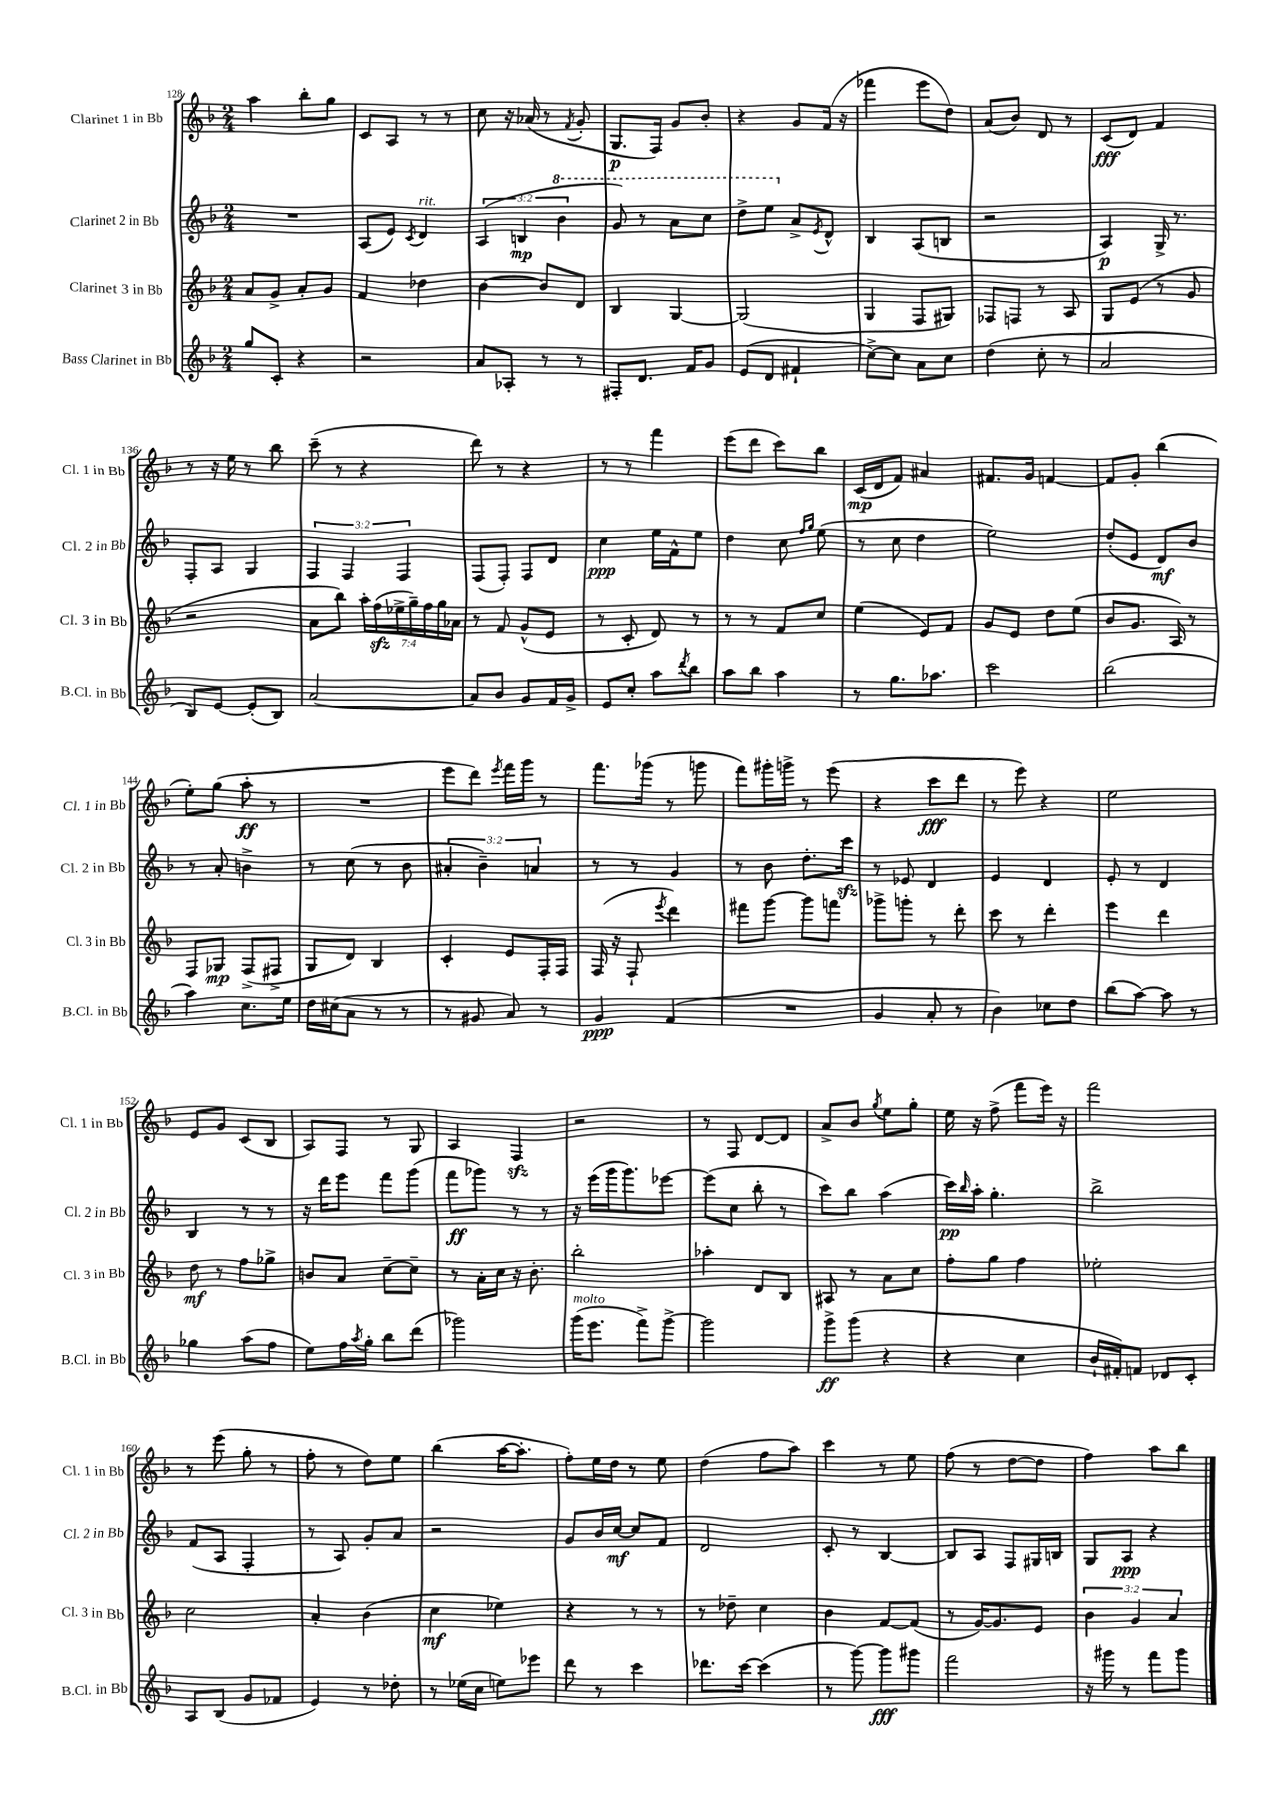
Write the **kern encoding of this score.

**kern	**dynam	**kern	**dynam	**kern	**dynam	**kern	**dynam
*part4	*part4	*part3	*part3	*part2	*part2	*part1	*part1
*staff4	*staff4	*staff3	*staff3	*staff2	*staff2	*staff1	*staff1
*I"Bass Clarinet in Bb	*	*I"Clarinet 3 in Bb	*	*I"Clarinet 2 in Bb	*	*I"Clarinet 1 in Bb	*
*I'B.Cl. in Bb	*	*I'Cl. 3 in Bb	*	*I'Cl. 2 in Bb	*	*I'Cl. 1 in Bb	*
*clefG2	*	*clefG2	*	*clefG2	*	*clefG2	*
*k[b-]	*	*k[b-]	*	*k[b-]	*	*k[b-]	*
*M2/4	*	*M2/4	*	*M2/4	*	*M2/4	*
=128	=128	=128	=128	=128	=128	=128	=128
8gg/L	.	8a/L	.	2r	.	4aa\	.
8c'/J	.	8g^/J	.	.	.	.	.
4r	.	8a'/L	.	.	.	8bb-'\L	.
.	.	8g/J	.	.	.	8gg\J	.
=129	=129	=129	=129	=129	=129	=129	=129
2r	.	4f/	.	(8A/L	.	8c/L	.
.	.	.	.	8e/J)	.	8A/J	.
.	.	.	.	8qc/	.	.	.
!	!	!	!	!LO:TX:a:i:t=rit.	!	!	!
.	.	4dd-X\	.	4d/	.	8r	.
.	.	.	.	.	.	8r	.
=130	=130	=130	=130	=130	=130	=130	=130
8a/L	.	[4b-\	.	(6A/	.	8cc\	.
8A-X'/J	.	.	.	.	.	16r	.
.	.	.	.	6Bn/	mp	.	.
.	.	.	.	.	.	(16a-X/	.
8r	.	8b-/L]	.	.	.	8r	.
*	*	*	*	*8va	*	*	*
.	.	.	.	6bb-\	.	.	.
.	.	.	.	.	.	8qf/	.
8r	.	8d/J	.	.	.	8g'/	.
=131	=131	=131	=131	=131	=131	=131	=131
8F#X'/L	.	4B-/	.	8gg/)	.	8.G/L	p
8.d/J	.	.	.	8r	.	.	.
.	.	.	.	.	.	16F/Jk)	.
.	.	[4G/	.	8aa\L	.	8g/L	.
16f/KL	.	.	.	.	.	.	.
8g/J	.	.	.	8ccc\J	.	8b-'/J	.
=132	=132	=132	=132	=132	=132	=132	=132
(8e/L	.	(2G/]	.	8ddd^\L	.	4r	.
8d/J	.	.	.	8eee\J	.	.	.
*	*	*	*	*X8va	*	*	*
4f#X`/	.	.	.	8a^/L	.	8g/L	.
.	.	.	.	8qe/	.	.	.
.	.	.	.	8d^^/J	.	(16f/Jk	.
.	.	.	.	.	.	16r	.
=133	=133	=133	=133	=133	=133	=133	=133
[8cc^\L)	.	4G/	.	4B-/	.	4fff-X\	.
8cc\J]	.	.	.	.	.	.	.
8a\L	.	8F/L	.	(8A/L	.	8eee\L	.
8cc\J	.	8G#X/J)	.	8Bn/J	.	8dd\J)	.
=134	=134	=134	=134	=134	=134	=134	=134
(4dd\	.	8F-X/L	.	2r	.	(8a/L	.
.	.	8Fn/J	.	.	.	8b-/J)	.
8cc'\	.	8r	.	.	.	8d/	.
8r	.	8A/	.	.	.	8r	.
=135	=135	=135	=135	=135	=135	=135	=135
2a/	.	8G/L	.	4A/)	p	(8c/L	fff
.	.	(8e/J	.	.	.	8d/J)	.
.	.	8r	.	16G^/	.	4f/	.
.	.	.	.	8.r	.	.	.
.	.	8g/	.	.	.	.	.
!!LO:LB:g=z
=136	=136	=136	=136	=136	=136	=136	=136
8B-/L)	.	2r	.	8F'/L	.	8r	.
[8e/J	.	.	.	8A/J	.	16r	.
.	.	.	.	.	.	16ee\	.
(8e'/L]	.	.	.	4G/	.	8r	.
8B-/J)	.	.	.	.	.	8bb-\	.
=137	=137	=137	=137	=137	=137	=137	=137
[2a/	.	8a\L	.	6F/	.	(8ccc~\	.
.	.	8bb-\J)	.	.	.	8r	.
.	.	.	.	6F/	.	.	.
.	.	28aa'\LL	.	.	.	4r	.
.	.	(28ffzz\	.	.	.	.	.
.	.	28ee-X^\	.	.	.	.	.
.	.	.	.	6F/	.	.	.
.	.	28gg~\)	.	.	.	.	.
.	.	28ff\	.	.	.	.	.
.	.	28gg\	.	.	.	.	.
.	.	28a-X\JJ	.	.	.	.	.
=138	=138	=138	=138	=138	=138	=138	=138
8a/L]	.	8r	.	(8F/L	.	8ddd\)	.
8b-/J	.	8f/	.	8F'/J)	.	8r	.
8g/L	.	(8g^^/L	.	8F/L	.	4r	.
16f/L	.	8e/J	.	8d/J	.	.	.
16g^/JJ	.	.	.	.	.	.	.
=139	=139	=139	=139	=139	=139	=139	=139
8e/L	.	8r	.	4cc\	ppp	8r	.
8cc'/J	.	8c'/	.	.	.	8r	.
8aa\L	.	8d/)	.	16ee\LL	.	4fff\	.
.	.	.	.	16f^^\J	.	.	.
8qddd/	.	.	.	.	.	.	.
8bb-\J	.	8r	.	8ee\J	.	.	.
=140	=140	=140	=140	=140	=140	=140	=140
8aa\L	.	8r	.	4dd\	.	(8eee\L	.
8bb-\J	.	8r	.	.	.	8ddd\J	.
4aa\	.	8f/L	.	8cc\	.	8ccc\L)	.
.	.	.	.	16qqff/LL	.	.	.
.	.	.	.	16qqgg/JJ	.	.	.
.	.	8cc/J	.	(8ee\	.	8bb-\J	.
=141	=141	=141	=141	=141	=141	=141	=141
8r	.	(4ee\	.	8r	.	(16c/LL	mp
.	.	.	.	.	.	16d/J	.
8.gg\L	.	.	.	8cc\	.	8f/J)	.
.	.	8e/L)	.	4dd\	.	4a#X/	.
8.aa-X\J	.	.	.	.	.	.	.
.	.	8f/J	.	.	.	.	.
=142	=142	=142	=142	=142	=142	=142	=142
2ccc\	.	8g/L	.	2ee\)	.	8.f#X/L	.
.	.	8e/J	.	.	.	.	.
.	.	.	.	.	.	16g/Jk	.
.	.	8dd\L	.	.	.	[4fn/	.
.	.	(8ee\J	.	.	.	.	.
=143	=143	=143	=143	=143	=143	=143	=143
(2bb-\	.	8b-/L	.	(8dd'/L	.	8f/L]	.
.	.	8.g/J	.	8e/J	.	8g'/J	.
.	.	.	.	8d/L)	mf	(4bb-\	.
.	.	16A/)	.	.	.	.	.
.	.	8r	.	8b-/J	.	.	.
!!LO:LB:g=z
=144	=144	=144	=144	=144	=144	=144	=144
4aa\)	.	8F/L	.	8r	.	8ee'\L)	.
.	.	8G-X/J	mp	8a'/	.	(8gg\J	.
8.cc\L	.	(8F^/L	.	4bn^\	.	8aa'\	ff
.	.	8F#X^/J	.	.	.	8r	.
16ee\Jk	.	.	.	.	.	.	.
=145	=145	=145	=145	=145	=145	=145	=145
16dd\LL	.	8G/L	.	8r	.	2r	.
(16cc#X\J	.	.	.	.	.	.	.
8a\J	.	8d/J)	.	(8cc\	.	.	.
8r	.	4B-/	.	8r	.	.	.
8r	.	.	.	8b-\	.	.	.
=146	=146	=146	=146	=146	=146	=146	=146
8r	.	4c'/	.	6a#X'/	.	8eee\L	.
8g#X/	.	.	.	.	.	8ddd\J)	.
.	.	.	.	6b-~\)	.	.	.
.	.	.	.	.	.	8qeee/	.
8a/)	.	8e/L	.	.	.	16fff\LL	.
.	.	.	.	.	.	16ggg\JJ	.
.	.	.	.	6an/	.	.	.
8r	.	16F'/L	.	.	.	8r	.
.	.	16F/JJ	.	.	.	.	.
=147	=147	=147	=147	=147	=147	=147	=147
4g/	ppp	(16F/	.	8r	.	8.fff\L	.
.	.	16r	.	.	.	.	.
.	.	8F`/	.	8r	.	.	.
.	.	.	.	.	.	(16ggg-X\Jk	.
.	.	8qeee/	.	.	.	.	.
(4f/	.	4ddd\)	.	4g/	.	8r	.
.	.	.	.	.	.	8gggn\	.
=148	=148	=148	=148	=148	=148	=148	=148
2r	.	8fff#X\L	.	8r	.	8fff\L)	.
.	.	[8ggg\J	.	8b-\	.	16ggg#X'\L	.
.	.	.	.	.	.	16gggn^\JJ	.
.	.	8ggg\L]	.	8.dd'\L	.	8r	.
.	.	8fffn\J	.	.	.	(8eee\	.
.	.	.	.	16ccczz\Jk	.	.	.
=149	=149	=149	=149	=149	=149	=149	=149
4g/	.	8ggg-X^\L	.	8r	.	4r	.
.	.	8gggn'\J	.	8e-X/	.	.	.
8a'/	.	8r	.	4d/	.	8ccc\L	fff
8r	.	8ddd'\	.	.	.	8ddd\J	.
=150	=150	=150	=150	=150	=150	=150	=150
4b-\)	.	8ccc\	.	4e/	.	8r	.
.	.	8r	.	.	.	8eee\)	.
8cc-X\L	.	4ddd'\	.	4d/	.	4r	.
8dd\J	.	.	.	.	.	.	.
=151	=151	=151	=151	=151	=151	=151	=151
(8bb-\L	.	4eee\	.	8e'/	.	2ee\	.
[8aa\J)	.	.	.	8r	.	.	.
8aa\]	.	4ddd\	.	4d/	.	.	.
8r	.	.	.	.	.	.	.
!!LO:LB:g=z
=152	=152	=152	=152	=152	=152	=152	=152
4gg-X\	.	8dd\	mf	4B-/	.	8e/L	.
.	.	8r	.	.	.	8g/J	.
(8aa\L	.	8ff\L	.	8r	.	(8c/L	.
8ff\J	.	8gg-X^\J	.	8r	.	8B-/J	.
=153	=153	=153	=153	=153	=153	=153	=153
8ee\L)	.	8bn/L	.	16r	.	8A/L)	.
.	.	.	.	16ddd\KL	.	.	.
16ff\L	.	8a/J	.	8eee\J	.	8F/J	.
8qaa/	.	.	.	.	.	.	.
16gg'\JJ	.	.	.	.	.	.	.
8bb-\L	.	[8cc~\L	.	8fff\L	.	8r	.
(8ddd\J	.	8cc~\J]	.	(8ggg\J	.	8G/	.
=154	=154	=154	=154	=154	=154	=154	=154
2ggg-X\)	.	8r	.	8fff\L	ff	4A/	.
.	.	16a'\LL	.	8ggg-X\J)	.	.	.
.	.	16cc\JJ	.	.	.	.	.
.	.	16r	.	8r	.	4Fzz/	.
.	.	8.b-'\	.	.	.	.	.
.	.	.	.	8r	.	.	.
=155	=155	=155	=155	=155	=155	=155	=155
!LO:TX:a:i:t=molto	!	!	!	!	!	!	!
(16ggg\KL	.	2bb-'\	.	16r	.	2r	.
8.eee\J	.	.	.	(16eee\LL	.	.	.
.	.	.	.	16ggg\J	.	.	.
.	.	.	.	8.ggg\)	.	.	.
8fff^\L)	.	.	.	.	.	.	.
[8ggg^\J	.	.	.	[8eee-X\J	.	.	.
=156	=156	=156	=156	=156	=156	=156	=156
2ggg\]	.	4aa-X'\	.	(8eee-\L]	.	8r	.
.	.	.	.	8cc\J	.	8F/	.
.	.	8d/L	.	8bb-'\	.	[8d/L	.
.	.	8B-/J	.	8r	.	8d/J]	.
=157	=157	=157	=157	=157	=157	=157	=157
8ggg^\L	ff	8A#X/	.	8ccc\L)	.	8a^/L	.
(8ggg\J	.	8r	.	8bb-\J	.	8b-/J	.
.	.	.	.	.	.	8qgg/	.
4r	.	8a\L	.	(4aa\	.	8ee\L	.
.	.	8cc\J	.	.	.	8gg'\J	.
=158	=158	=158	=158	=158	=158	=158	=158
4r	.	8ff'\L	.	16ccc\LL)	pp	16ee\	.
.	.	.	.	16qqbb-/	.	.	.
.	.	.	.	16aa'\JJ	.	16r	.
.	.	8gg\J	.	4.gg'\	.	(8ff^\	.
4cc\	.	4ff\	.	.	.	8fff\L	.
.	.	.	.	.	.	16eee\Jk)	.
.	.	.	.	.	.	16r	.
=159	=159	=159	=159	=159	=159	=159	=159
16b-`/LL	.	2ee-X'\	.	2bb-^\	.	2fff\	.
16f#X'/J)	.	.	.	.	.	.	.
8fn/J	.	.	.	.	.	.	.
8d-X/L	.	.	.	.	.	.	.
8c'/J	.	.	.	.	.	.	.
!!LO:LB:g=z
=160	=160	=160	=160	=160	=160	=160	=160
8A/L	.	2cc\	.	(8f/L	.	8r	.
(8B-/J	.	.	.	8A/J	.	(8eee\	.
8g/L	.	.	.	4F'/	.	8gg'\	.
8f-X/J	.	.	.	.	.	8r	.
=161	=161	=161	=161	=161	=161	=161	=161
4e/)	.	4a'/	.	8r	.	8ff'\	.
.	.	.	.	8A/)	.	8r	.
8r	.	(4b-\	.	8g'/L	.	8dd\L)	.
8dd-X'\	.	.	.	8a/J	.	8ee\J	.
=162	=162	=162	=162	=162	=162	=162	=162
8r	.	4cc\	mf	2r	.	(4bb-\	.
(16ee-X\LL	.	.	.	.	.	.	.
16cc\JJ	.	.	.	.	.	.	.
8een\L)	.	4ee-X\)	.	.	.	[16aa\KL	.
.	.	.	.	.	.	8.aa'\J]	.
8eee-X\J	.	.	.	.	.	.	.
=163	=163	=163	=163	=163	=163	=163	=163
8ddd\	.	4r	.	8g/L	.	8ff'\L)	.
8r	.	.	.	16b-/L	.	16ee\L	.
.	.	.	.	[16cc/JJ	mf	16dd\JJ	.
4ccc\	.	8r	.	8cc/L]	.	8r	.
.	.	8r	.	8f/J	.	8ee\	.
=164	=164	=164	=164	=164	=164	=164	=164
8.ddd-X\L	.	8r	.	2d/	.	(4dd\	.
.	.	8dd-X~\	.	.	.	.	.
[16ccc\Jk	.	.	.	.	.	.	.
(4ccc\]	.	4cc\	.	.	.	8ff\L	.
.	.	.	.	.	.	8aa\J)	.
=165	=165	=165	=165	=165	=165	=165	=165
8r	.	4b-\	.	8c'/	.	4ccc\	.
[8ggg\)	.	.	.	8r	.	.	.
8ggg\L]	fff	[8f/L	.	[4B-/	.	8r	.
8ggg#X\J	.	(8f/J]	.	.	.	8ee\	.
=166	=166	=166	=166	=166	=166	=166	=166
2fff\	.	8r	.	8B-/L]	.	(8ff\	.
.	.	[16g/KL)	.	8A/J	.	8r	.
.	.	8.g/]	.	.	.	.	.
.	.	.	.	8F/L	.	[8dd\L	.
.	.	8e/J	.	16G#X/L	.	8dd\J]	.
.	.	.	.	16Bn/JJ	.	.	.
=167	=167	=167	=167	=167	=167	=167	=167
16r	.	6b-\	.	8G/L	.	4ff\)	.
16ggg#X\	.	.	.	.	.	.	.
8r	.	.	.	8A/J	ppp	.	.
.	.	6g/	.	.	.	.	.
8fff\L	.	.	.	4r	.	8aa\L	.
.	.	6a/	.	.	.	.	.
8ggg#\J	.	.	.	.	.	8bb-\J	.
==	==	==	==	==	==	==	==
*-	*-	*-	*-	*-	*-	*-	*-
